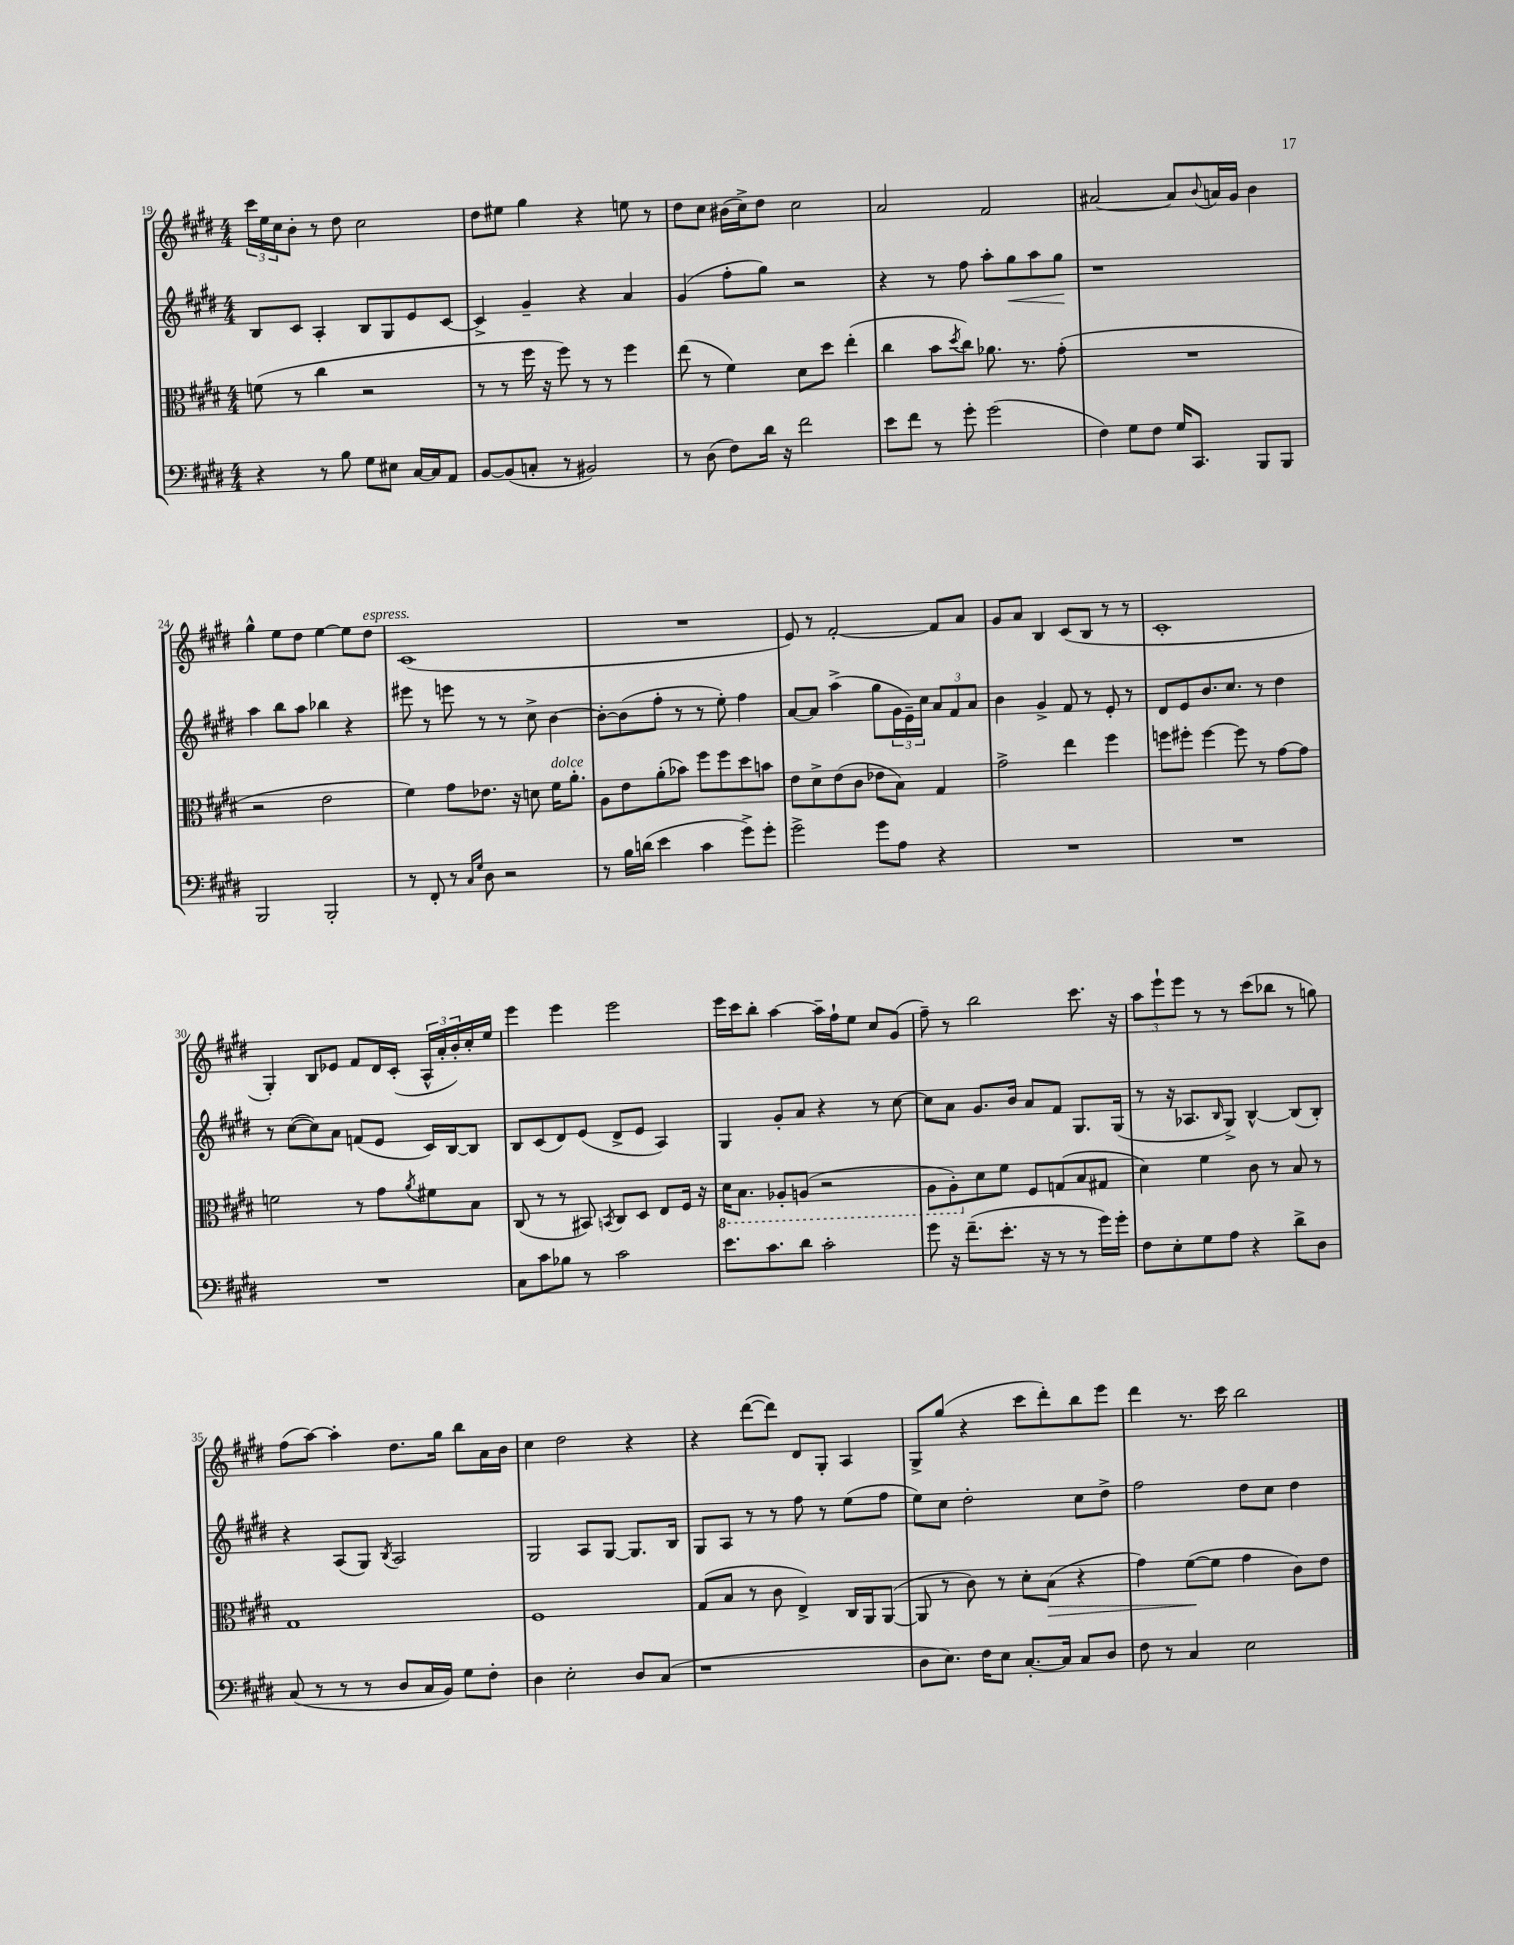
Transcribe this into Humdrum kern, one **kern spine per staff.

**kern	**kern	**dynam	**kern	**dynam	**kern
*part4	*part3	*part3	*part2	*part2	*part1
*staff4	*staff3	*staff3	*staff2	*staff2	*staff1
*clefF4	*clefC3	*	*clefG2	*	*clefG2
*k[f#c#g#d#]	*k[f#c#g#d#]	*	*k[f#c#g#d#]	*	*k[f#c#g#d#]
*M4/4	*M4/4	*	*M4/4	*	*M4/4
=19	=19	=19	=19	=19	=19
4r	(8fn\	.	8B/L	.	24ccc#\LL
.	.	.	.	.	24ee\
.	.	.	.	.	24cc#\J
.	8r	.	8c#/J	.	8b'\J
8r	4cc#\	.	4A'/	.	8r
8B\	.	.	.	.	8dd#\
8G#\L	2r	.	8B/L	.	2cc#\
8E#X\J	.	.	8G#/	.	.
[16C#/LL	.	.	8e/	.	.
16C#/J]	.	.	.	.	.
8AA/J	.	.	[8c#/J	.	.
=20	=20	=20	=20	=20	=20
[8BB/L	8r	.	4c#^/]	.	8dd#\L
(8BB/]	8r	.	.	.	8ee#X\J
8Cn'/J	16ff#\	.	4g#~/	.	4gg#\
.	16r	.	.	.	.
8r	8ff#\)	.	.	.	.
2BB#X/)	8r	.	4r	.	4r
.	8r	.	.	.	.
.	4ff#\	.	4a/	.	8een\
.	.	.	.	.	8r
=21	=21	=21	=21	=21	=21
8r	(8ee\	.	(4g#/	.	8dd#\L
(8D#\	8r	.	.	.	8cc#\J
8F#\L)	4f#\)	.	8ff#'\L	.	(16b#X\LL
.	.	.	.	.	16cc#^\J)
16d#\Jk	.	.	8gg#\J)	.	8dd#\J
16r	.	.	.	.	.
2f#\	8d#\L	.	2r	.	2cc#\
.	8dd#\J	.	.	.	.
.	(4ee'\	.	.	.	.
=22	=22	=22	=22	=22	=22
8e\L	4cc#\	.	4r	.	2a/
8f#\J	.	.	.	.	.
8r	8b\L	.	8r	.	.
.	8qdd#/	.	.	.	.
8g#'\	8cc#\J)	.	8ff#\	.	.
(2g#\	8.a-X\	.	8aa'\L	.	2f#/
!	!	!	!	!LO:HP:b	!
.	.	.	8gg#\	<	.
.	8.r	.	.	.	.
.	.	.	8aa\	.	.
.	(8g#'\	.	8gg#\J	.	.
.	.	.	.	[	.
=23	=23	=23	=23	=23	=23
4F#\)	1r	.	1r	.	[2a#X/
8G#\L	.	.	.	.	.
8F#\J	.	.	.	.	.
16G#/KL	.	.	.	.	8a#/L]
8.CC#/J	.	.	.	.	.
.	.	.	.	.	8qqb/
.	.	.	.	.	16an/L
.	.	.	.	.	16g#/JJ
8BBB/L	.	.	.	.	4b\
8BBB/J	.	.	.	.	.
!!LO:LB:g=z
=24	=24	=24	=24	=24	=24
2BBB/	2r	.	4aa\	.	4gg#^^\
.	.	.	8bb\L	.	8ee\L
.	.	.	8aa\J	.	8dd#\J
2BBB'/	2e\	.	4bb-X\	.	[4ee\
.	.	.	4r	.	8ee\L]
!	!	!	!	!	!LO:TX:a:i:t=espress.
.	.	.	.	.	8dd#\J
=25	=25	=25	=25	=25	=25
8r	4f#\)	.	8eee#X\	.	(1c#
8FF#'/	.	.	8r	.	.
8r	8g#\L	.	8eeen\	.	.
16qqC#/LL	.	.	.	.	.
16qqG#/JJ	.	.	.	.	.
8D#\	8.e-X\J	.	8r	.	.
2r	.	.	8r	.	.
.	16r	.	.	.	.
.	8dn\	.	8cc#^\	.	.
!	!LO:TX:a:i:t=dolce	!	!	!	!
.	16f#\KL	.	[4b\	.	.
.	8.a'\J	.	.	.	.
=26	=26	=26	=26	=26	=26
8r	8A\L	.	8b'\L_	.	1r
16B\LL	8e\	.	(8b\]	.	.
(16dn\JJ	.	.	.	.	.
4e\	(8a'\	.	8ff#'\J	.	.
.	8b-X\J)	.	8r	.	.
4c#\	8ff#\L	.	8r	.	.
.	8ff#\	.	8ee'\)	.	.
8g#^\L)	8dd#\	.	4ff#\	.	.
8g#'\J	8bn\J	.	.	.	.
=27	=27	=27	=27	=27	=27
2g#^\	8e\L	.	[8a/L	.	8e/)
.	8d#^\	.	8a/J]	.	8r
.	(8e\	.	(4aa^\	.	[2f#'/
.	8c#\J	.	.	.	.
8g#\L	8e-X\L	.	8gg#\L	.	.
8A\J	8B\J)	.	24g#\L	.	.
.	.	.	24e~\)	.	.
.	.	.	24cc#\JJ	.	.
4r	4G#/	.	12a/L	.	8f#/L]
.	.	.	12f#/	.	.
.	.	.	.	.	8a/J
.	.	.	12a/J	.	.
=28	=28	=28	=28	=28	=28
1r	2g#^\	.	4b\	.	8g#/L
.	.	.	.	.	8a/J
.	.	.	4g#^/	.	4B/
.	4ee\	.	8f#/	.	(8c#/L
.	.	.	8r	.	8B/J
.	4ff#\	.	8e'/	.	8r
.	.	.	8r	.	8r
=29	=29	=29	=29	=29	=29
1r	8ffn\L	.	8d#/L	.	1c#'
.	8ff#X'\J	.	8e/	.	.
.	[4ff#\	.	8.b/	.	.
.	.	.	8.cc#/J	.	.
.	8ff#\]	.	.	.	.
.	8r	.	8r	.	.
.	[8g#\L	.	4dd#\	.	.
.	8g#\J]	.	.	.	.
!!LO:LB:g=z
=30	=30	=30	=30	=30	=30
1r	2fn\	.	8r	.	4G#'/)
.	.	.	([8cc#\L	.	.
.	.	.	8cc#\])	.	8B/L
.	.	.	8a\J	.	8e-X/J
.	8r	.	(8fn/L	.	8f#/L
.	8g#\L	.	8e/J	.	16d#/L
.	.	.	.	.	(16c#'/JJ
.	8qa/	.	.	.	.
.	8f#X\	.	16c#/LL)	.	24A^^/LL
.	.	.	.	.	24a'/
.	.	.	[16B/J	.	.
.	.	.	.	.	24b'/)
.	8B\J	.	8B/J]	.	16cc#'/
.	.	.	.	.	16ee/JJ
=31	=31	=31	=31	=31	=31
8C#\L	(8C#/	.	8B/L	.	4eee\
8c#\	8r	.	(8c#/	.	.
8B-X\J	8r	.	8d#/)	.	4eee\
8r	8BB#X/)	.	(8e/J	.	.
.	8qBBn/	.	.	.	.
2c#\	8C#/L	.	8d#^/L	.	2eee\
.	8D#/J	.	8e/J	.	.
.	8E/L	.	4A/)	.	.
.	16F#/Jk	.	.	.	.
.	16r	.	.	.	.
=32	=32	=32	=32	=32	=32
*	*8ba	*	*	*	*
8.e\L	16D#\KL	.	4G#/	.	16eee\LL
.	8.BB\J	.	.	.	16ccc#\J
.	.	.	.	.	8bb'\J
8.c#\	.	.	.	.	.
.	8AA-X'/L	.	8g#'/L	.	[4aa\
8d#\J	(8AAn/J	.	8a/J	.	.
2c#'\	2r	.	4r	.	16aa~\LL]
.	.	.	.	.	16ff#`\J
.	.	.	.	.	8ee\J
.	.	.	8r	.	8cc#/L
.	.	.	[8cc#\	.	(8g#/J
=33	=33	=33	=33	=33	=33
8g#\	8AA\L	.	8cc#\L]	.	8ff#~\)
16r	8AA'\)	.	8a\J	.	8r
(8.f#~\L	.	.	.	.	.
*	*X8ba	*	*	*	*
.	8d#\	.	8.g#/L	.	2bb\
8.e'\J	8f#\J	.	.	.	.
.	.	.	16b/Jk	.	.
.	8F#/L	.	8a/L	.	.
16r	.	.	.	.	.
8r	(8Gn/	.	8f#/J	.	.
8r	8B/	.	8.G#/L	.	8.ccc#\
16g#\LL)	8G#X/J	.	.	.	.
16g#'\JJ	.	.	(16G#/Jk	.	16r
=34	=34	=34	=34	=34	=34
8F#\L	4d#\)	.	8r	.	12aa\L
.	.	.	.	.	12eee`\
8E'\	.	.	16r	.	.
.	.	.	.	.	12eee\J
.	.	.	8.A-X/L	.	.
8G#\	4f#\	.	.	.	8r
.	.	.	16qqB/	.	.
8A\J	.	.	8G#^/J)	.	8r
4r	8c#\	.	[4B^^/	.	(8ccc#\L
.	8r	.	.	.	8bb-X\J
8d#^\L	8B/	.	(8B/L]	.	8r
8D#\J	8r	.	8B'/J)	.	8ggn\)
!!LO:LB:g=z
=35	=35	=35	=35	=35	=35
(8C#/	1G#	.	4r	.	(8ff#\L
8r	.	.	.	.	[8aa\J)
8r	.	.	(8A/L	.	4aa'\]
8r	.	.	8G#/J)	.	.
.	.	.	8qB/	.	.
8D#/L	.	.	2A/	.	8.dd#\L
16C#/L	.	.	.	.	.
16BB/JJ)	.	.	.	.	16gg#\Jk
8G#\L	.	.	.	.	8bb\L
8F#'\J	.	.	.	.	16a\L
.	.	.	.	.	16b\JJ
=36	=36	=36	=36	=36	=36
4D#\	1F#	.	2G#/	.	4cc#\
2E'\	.	.	.	.	2dd#\
.	.	.	8A/L	.	.
.	.	.	[8G#/J	.	.
8D#/L	.	.	8.G#/L]	.	4r
(8C#/J	.	.	.	.	.
.	.	.	16B/Jk	.	.
=37	=37	=37	=37	=37	=37
1r	(8G#/L	.	8G#/L	.	4r
.	8B/J	.	8A/J	.	.
.	8r	.	8r	.	([8ddd#\L
.	8c#\	.	8r	.	8ddd#\J])
.	4E^/)	.	8ff#\	.	8d#/L
.	.	.	8r	.	8G#'/J
.	16C#/LL	.	(8ee\L	.	4A/
.	16AA/J	.	.	.	.
.	([8AA/J	.	8ff#\J	.	.
=38	=38	=38	=38	=38	=38
8D#\L	8AA/]	.	8ee\L)	.	8G#^/L
8.E\J)	8r	.	8cc#\J	.	(8gg#/J
.	8c#\)	.	2dd#'\	.	4r
16F#\KL	.	.	.	.	.
8E\J	8r	.	.	.	.
[8.C#'/L	8d#'\L	.	.	.	8ccc#\L
!	!	!LO:HP:b	!	!	!
.	(8B\J	>	.	.	8ddd#'\)
16C#/Jk]	.	.	.	.	.
8C#/L	4r	.	8cc#\L	.	8bb\
8D#/J	.	.	8dd#^\J	.	8eee\J
=39	=39	=39	=39	=39	=39
8F#\	4g#\)	.	2ff#\	.	4ddd#\
8r	.	.	.	.	.
4C#/	([8f#\L	.	.	.	8.r
.	8f#\J]	]	.	.	.
.	.	.	.	.	16ccc#\
2E\	4g#\	.	8dd#\L	.	2bb\
.	.	.	8cc#\J	.	.
.	8c#\L)	.	4dd#\	.	.
.	8e\J	.	.	.	.
==	==	==	==	==	==
*-	*-	*-	*-	*-	*-
